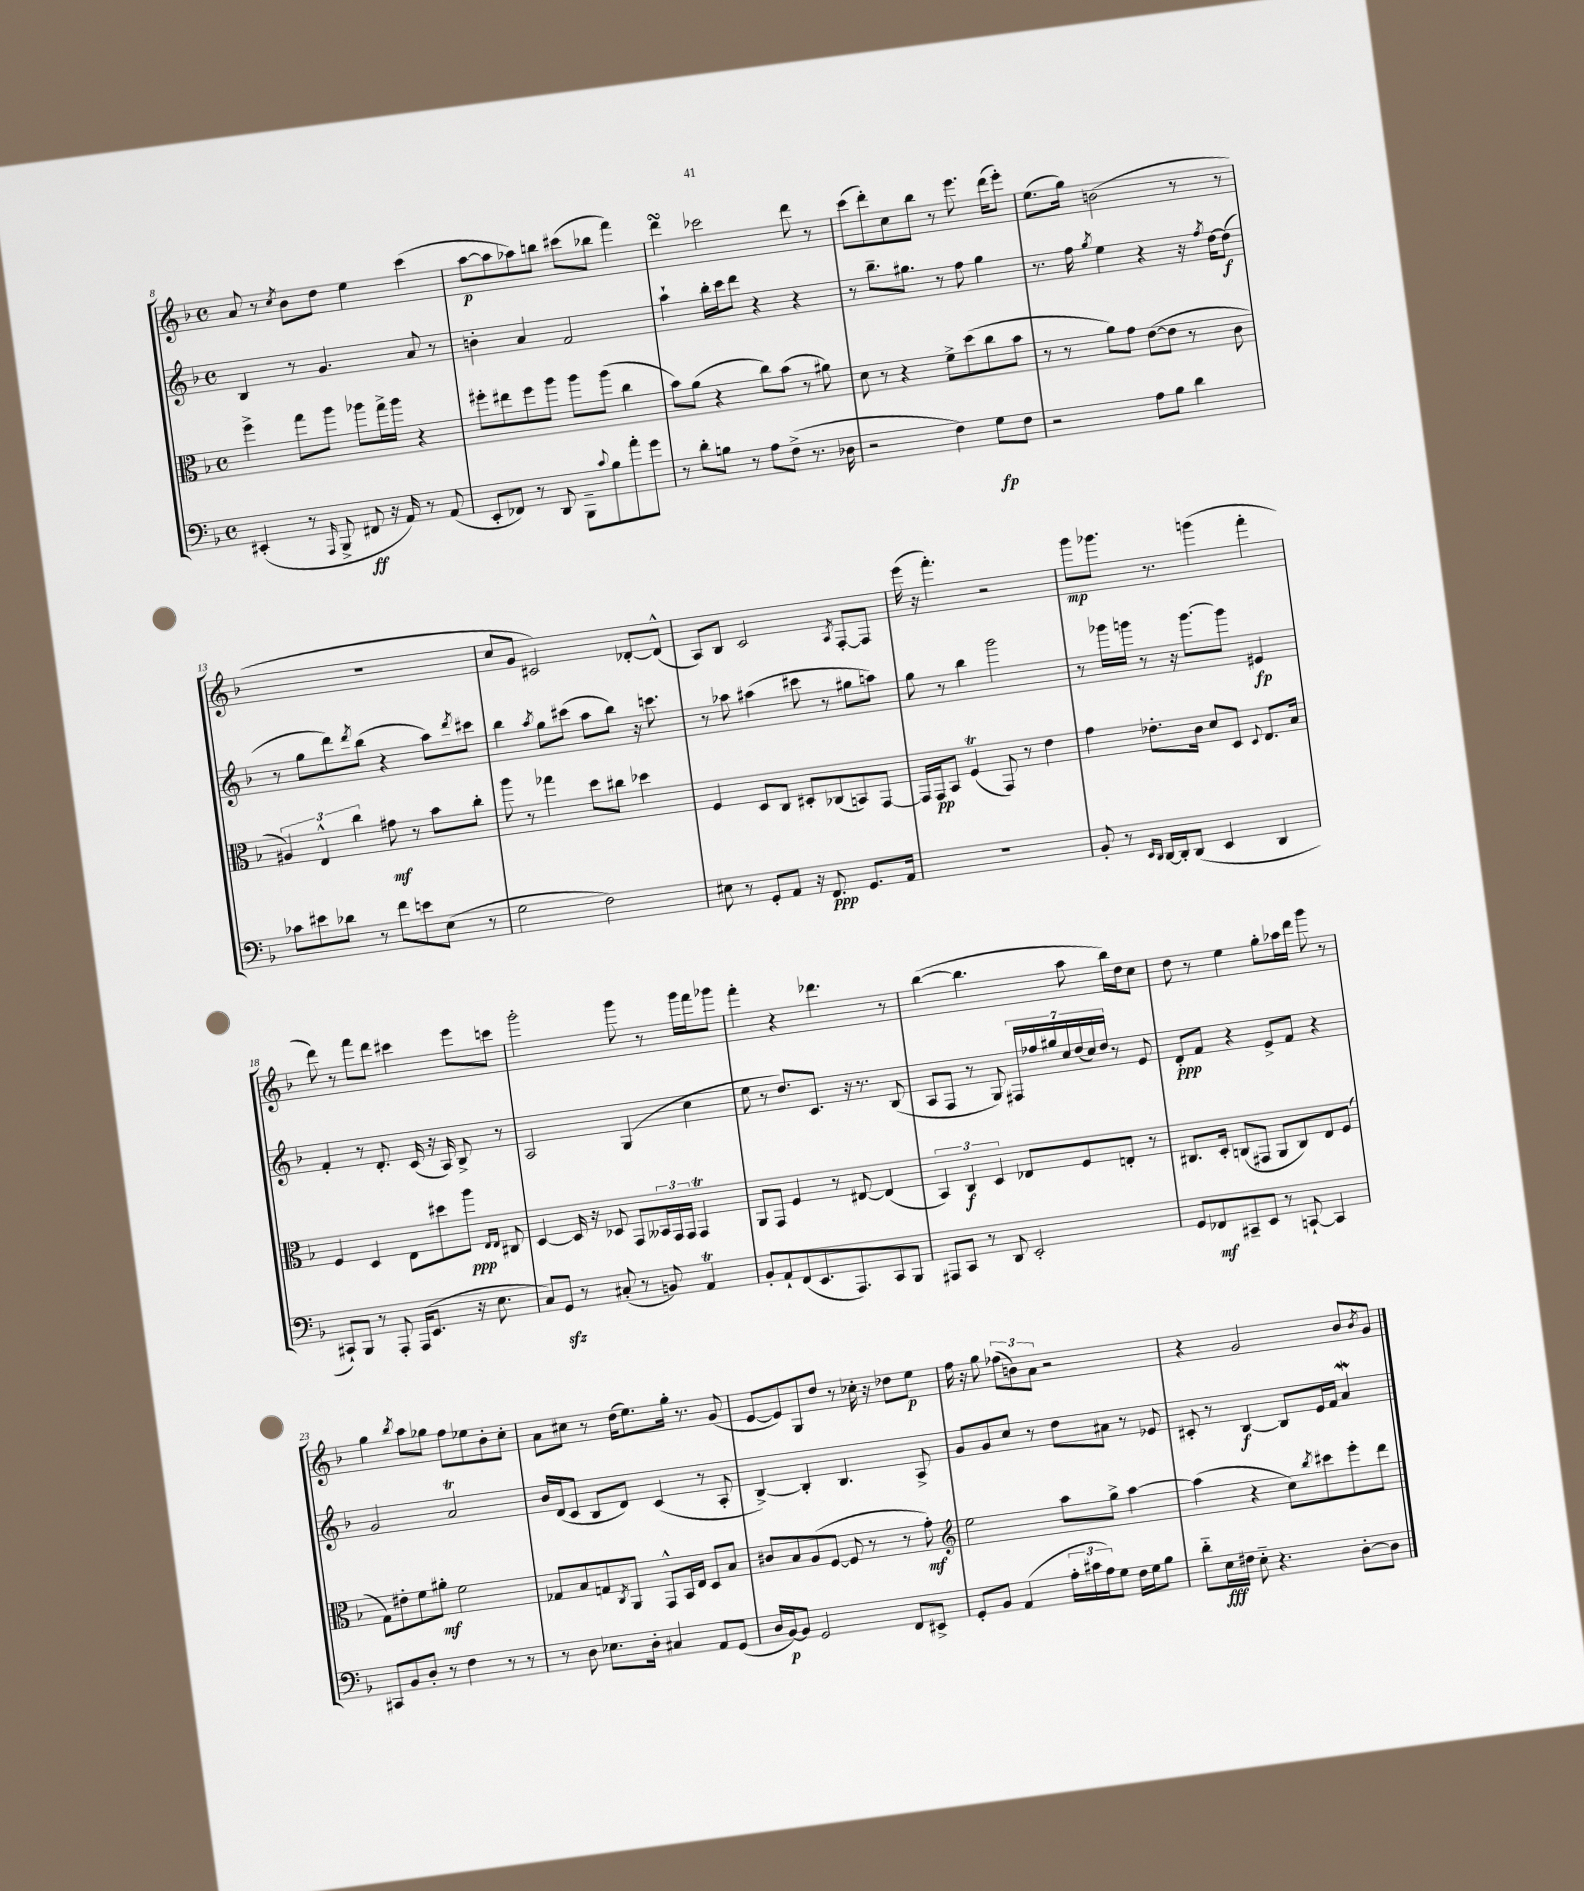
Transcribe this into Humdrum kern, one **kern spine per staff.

**kern	**dynam	**kern	**dynam	**kern	**dynam	**kern	**dynam
*part4	*part4	*part3	*part3	*part2	*part2	*part1	*part1
*staff4	*staff4	*staff3	*staff3	*staff2	*staff2	*staff1	*staff1
*clefF4	*	*clefC3	*	*clefG2	*	*clefG2	*
*k[b-]	*	*k[b-]	*	*k[b-]	*	*k[b-]	*
*M4/4	*	*M4/4	*	*M4/4	*	*M4/4	*
*met(c)	*	*met(c)	*	*met(c)	*	*met(c)	*
=8	=8	=8	=8	=8	=8	=8	=8
(4EE#X'/	.	4ff^\	.	4B-/	.	8a/	.
.	.	.	.	.	.	8r	.
.	.	.	.	.	.	8qcc/	.
8r	.	8gg\L	.	8r	.	8b-\L	.
16qqAAA/	.	.	.	.	.	.	.
8BBB-^/	.	8aa\J	.	4.g/	.	8dd\J	.
8FF#X/	ff	8aa-X\L	.	.	.	4ee\	.
16r	.	16gg^\L	.	.	.	.	.
16AA/)	.	16aa-\JJ	.	.	.	.	.
8r	.	4r	.	8a/	.	(4ccc\	.
(8AA/	.	.	.	8r	.	.	.
=9	=9	=9	=9	=9	=9	=9	=9
8EE'/L	.	8ff#X'\L	.	4bn'\	.	[8aa\L	p
8FF-X/J)	.	8ee#X\	.	.	.	8aa\]	.
8r	.	8ff#\	.	4a/	.	8aa-X\)	.
8DD/	.	8aa\J	.	.	.	8bbn\J	.
8BBB-~\L	.	8aa\L	.	2f/	.	(8ccc#X\L	.
8qqc/	.	.	.	.	.	.	.
8B-\	.	(8aa\J	.	.	.	8bb-X\J	.
8a'\	.	4cc\	.	.	.	4fff\)	.
8g\J	.	.	.	.	.	.	.
=10	=10	=10	=10	=10	=10	=10	=10
8r	.	8b-\L)	.	4aa`\	.	4dddsSSS\	.
8d'\L	.	(8a\J	.	.	.	.	.
8Bn\J	.	4r	.	16bb-'\LL	.	2ccc-X\	.
.	.	.	.	16ccc\J	.	.	.
8r	.	.	.	8ddd\J	.	.	.
8A\L	.	8cc\L)	.	4r	.	.	.
(8F^\J	.	(8b-\J	.	.	.	.	.
8.r	.	8r	.	4r	.	8ddd\	.
.	.	8a#X\)	.	.	.	8r	.
16D-X\	.	.	.	.	.	.	.
=11	=11	=11	=11	=11	=11	=11	=11
2r	.	8d\	.	8r	.	(8ccc\L	.
.	.	8r	.	8.bb-~\L	.	8ddd'\)	.
.	.	4r	.	.	.	8cc\	.
.	.	.	.	8.gg#X\J	.	.	.
.	.	.	.	.	.	8bb-\J	.
4F\)	.	8f^\L	.	8r	.	8r	.
.	.	(8dd\	.	8ff\	.	8.eee\	.
8G\L	fp	8cc\	.	4gg#\	.	.	.
.	.	.	.	.	.	(16ddd\KL	.
8F\J	.	8b-\J	.	.	.	8eee'\J)	.
=12	=12	=12	=12	=12	=12	=12	=12
2r	.	8r	.	8.r	.	(8.ee\L	.
.	.	8r	.	.	.	.	.
.	.	.	.	16ff\	.	16gg\Jk)	.
.	.	.	.	8qgg/	.	.	.
.	.	8a\L)	.	4ee\	.	(2bn\	.
.	.	8g\J	.	.	.	.	.
8A\L	.	([8e\L	.	4r	.	.	.
8B-\J	.	8e\J]	.	.	.	.	.
4d\	.	8r	.	16r	.	8r	.
.	.	.	.	8qff/	.	.	.
.	.	.	.	[16dd\KL	.	.	.
.	.	8c\	.	(8dd\J]	f	8r	.
!!LO:LB:g=z
=13	=13	=13	=13	=13	=13	=13	=13
8c-X\L	.	6A#X/)	.	8r	.	1r	.
8e#X\	.	.	.	8gg\L	.	.	.
.	.	6E^^/	.	.	.	.	.
8d-X\J	.	.	.	8ddd\)	.	.	.
.	.	6cc\	.	.	.	.	.
.	.	.	.	8qddd/	.	.	.
8r	.	.	.	(8bb-\J	.	.	.
8f\L	.	8g#X\	mf	4r	.	.	.
8en\	.	8r	.	.	.	.	.
(8E\J	.	8b-\L	.	8aa\L)	.	.	.
.	.	.	.	8qddd/	.	.	.
8r	.	8cc'\J	.	8ccc#X\J	.	.	.
=14	=14	=14	=14	=14	=14	=14	=14
2G\	.	8aa\	.	4bb-\	.	8cc/L	.
.	.	8r	.	.	.	8g/J	.
.	.	.	.	8qaa/	.	.	.
.	.	4gg-X\	.	8gg\L	.	2c#X/)	.
.	.	.	.	(8ccc#X\J	.	.	.
2F\)	.	8dd\L	.	8aa\L	.	.	.
.	.	8cc#X\J	.	8bb-\J)	.	.	.
.	.	4dd-X\	.	16r	.	[8d-X'/L	.
.	.	.	.	8.cccn\	.	.	.
.	.	.	.	.	.	(8d-^^/J]	.
=15	=15	=15	=15	=15	=15	=15	=15
8E#X\	.	4F/	.	8r	.	8A/L)	.
8r	.	.	.	8aa-X\	.	8B-/J	.
8GG'/L	.	8D/L	.	(4aa#X\	.	2c/	.
8AA/J	.	8C/J	.	.	.	.	.
16r	.	8D#X'/L	.	8ccc#X\	.	.	.
8.FF/	ppp	.	.	.	.	.	.
.	.	(8C-X/	.	8r	.	.	.
.	.	.	.	.	.	8qA/	.
8.GG/L	.	8BBn/)	.	8gg#X\L	.	[8F'/L	.
.	.	[8GG/J	.	8aan\J)	.	8F/J]	.
16AA/Jk	.	.	.	.	.	.	.
=16	=16	=16	=16	=16	=16	=16	=16
1r	.	16GG/LL]	.	8gg\	.	(16eee\	.
.	.	16GG/J	pp	.	.	16r	.
.	.	8BB-/J	.	8r	.	4.fff'\)	.
.	.	(4FT/	.	4bb-\	.	.	.
.	.	8GG/)	.	2ggg\	.	2r	.
.	.	8r	.	.	.	.	.
.	.	4e\	.	.	.	.	.
=17	=17	=17	=17	=17	=17	=17	=17
8BB-'/	.	4g\	.	8r	.	8ggg\L	mp
8r	.	.	.	16ggg-X\LL	.	8.ggg-X\J	.
.	.	.	.	16gggn\JJ	.	.	.
16qqEE/LL	.	.	.	.	.	.	.
16qqDD/JJ	.	.	.	.	.	.	.
[16DD/LL	.	8.e-X'\L	.	8r	.	.	.
16DD'/J]	.	.	.	.	.	8.r	.
(8DD/J	.	.	.	16r	.	.	.
.	.	16c\Jk	.	[8.ggg\L	.	.	.
4EE/	.	8d/L	.	.	.	(4gggn\	.
.	.	8D/J	.	8ggg\J]	.	.	.
.	.	8qqD/	.	.	.	.	.
4DD/	.	8.E/L	.	4e#X/	fp	4fff'\	.
.	.	16B-/Jk	.	.	.	.	.
!!LO:LB:g=z
=18	=18	=18	=18	=18	=18	=18	=18
8CC#X`/L)	.	4F/	.	4f'/	.	8ddd\)	.
8BBB-/J	.	.	.	.	.	8r	.
8r	.	4D/	.	8r	.	8fff\L	.
8AAA'/	.	.	.	8.d'/	.	8ddd\J	.
(16AAA/KL	.	8E\L	.	.	.	4ccc#X\	.
8.EE/J	.	.	.	(16c/	.	.	.
.	.	8dd#X\	.	16r	.	.	.
.	.	.	.	16A/)	.	.	.
16r	.	8aa\J	ppp	8B-^/	.	8eee\L	.
8.E\	.	.	.	.	.	.	.
.	.	16qqE/LL	.	.	.	.	.
.	.	16qqE/JJ	.	.	.	.	.
.	.	8C#X/	.	8r	.	8cccn\J	.
=19	=19	=19	=19	=19	=19	=19	=19
8C/L)	.	[4D/	.	2A/	.	2ggg'\	.
8GGzz/J	.	.	.	.	.	.	.
8r	.	16D/]	.	.	.	.	.
.	.	16r	.	.	.	.	.
(8C#X'/	.	8D-X/	.	.	.	.	.
8r	.	8GG/L	.	(4G/	.	8ggg\	.
8BBn/)	.	24BB--X/L	.	.	.	8r	.
.	.	24GG/	.	.	.	.	.
.	.	24GG/JJ	.	.	.	.	.
4AAt/	.	4GGT/	.	4cc\	.	16ggg\LL	.
.	.	.	.	.	.	16fff\J	.
.	.	.	.	.	.	8ggg-X\J	.
=20	=20	=20	=20	=20	=20	=20	=20
8BB-'/L	.	8AA/L	.	8ee\	.	4fff'\	.
8AA`/	.	8GG/J	.	8r	.	.	.
(8FF/	.	4F/	.	8.dd/L)	.	4r	.
8.EE/	.	.	.	.	.	.	.
.	.	.	.	8.c/J	.	.	.
.	.	8r	.	.	.	4.ddd-X\	.
8.AAA/)	.	.	.	.	.	.	.
.	.	[8E#X/	.	16r	.	.	.
.	.	.	.	8.r	.	.	.
8CC/	.	(4E#/]	.	.	.	.	.
8BBB-/J	.	.	.	(8B-/	.	8r	.
=21	=21	=21	=21	=21	=21	=21	=21
8AAA#X/L	.	6BB-/)	.	8A/L	.	([4bb-\	.
8CC/J	.	.	.	8F/J	.	.	.
.	.	6C/	f	.	.	.	.
8r	.	.	.	8r	.	4.bb-\]	.
.	.	6D/	.	.	.	.	.
8DD/	.	.	.	8G/)	.	.	.
2EE'/	.	8E-X/L	.	28F#X/LL	.	.	.
.	.	.	.	28ff-X/	.	.	.
.	.	.	.	28gg#X/	.	.	.
.	.	.	.	28cc/	.	.	.
.	.	8F/	.	.	.	8aa\	.
.	.	.	.	(28dd/	.	.	.
.	.	.	.	28cc/)	.	.	.
.	.	.	.	28dd/JJ	.	.	.
.	.	8En'/J	.	8r	.	16bb-\LL)	.
.	.	.	.	.	.	16dd\J	.
.	.	8r	.	8e/	.	8cc\J	.
=22	=22	=22	=22	=22	=22	=22	=22
8GG/L	.	8.C#X/L	.	8d'/L	ppp	8dd\	.
8FF-X/	mf	.	.	8f/J	.	8r	.
.	.	16D'/Jk	.	.	.	.	.
8CC#X~/	.	(8Cn/L	.	4r	.	4ee\	.
8EE/J	.	8GG#X/J	.	.	.	.	.
8r	.	8AA/L	.	8e^/L	.	8gg'\L	.
[8CCn`/	.	8C/)	.	8f/J	.	16aa-X\L	.
.	.	.	.	.	.	16ddd\JJ	.
4CC/]	.	8E/	.	4r	.	8ggg\	.
.	.	(8F/J	.	.	.	8r	.
!!LO:LB:g=z
=23	=23	=23	=23	=23	=23	=23	=23
8CC#X/L	.	8G\L)	.	2g/	.	4gg\	.
8BB-/	.	8e#X'\	.	.	.	.	.
.	.	.	.	.	.	8qbb-/	.
8D'/J	.	8f\	.	.	.	8aa\L	.
8r	.	8a#X'\J	mf	.	.	8gg-X\J	.
4F\	.	2f\	.	2at/	.	8ff\L	.
.	.	.	.	.	.	8ee-X\	.
8r	.	.	.	.	.	8b-'\	.
8r	.	.	.	.	.	8cc'\J	.
=24	=24	=24	=24	=24	=24	=24	=24
8r	.	8G-X/L	.	16b-/LL	.	8a\L	.
.	.	.	.	(16d/J	.	.	.
8D\	.	8B-/	.	8c/J	.	8cc#X\J	.
8.E-X\L	.	8Gn/	.	8B-/L	.	8r	.
.	.	8qC/	.	.	.	.	.
.	.	8AA/J	.	8d/J)	.	(16dd\KL	.
16D'\Jk	.	.	.	.	.	8.ee\)	.
4C#X/	.	8GG^^/L	.	(4c/	.	.	.
.	.	16BB-/L	.	.	.	16gg'\Jk	.
.	.	16E/JJ	.	.	.	8.r	.
8AA/L	.	8D/L	.	8r	.	.	.
(8GG/J	.	8B-/J	.	8A'/	.	(8g/	.
=25	=25	=25	=25	=25	=25	=25	=25
16D/LL	.	8c#X/L	.	[4B-^/)	.	[8e/L	.
[16BB-/J)	p	.	.	.	.	.	.
8BB-/J]	.	8B-/	.	.	.	8e/])	.
2GG/	.	(8A/	.	4B-'/]	.	8G/	.
.	.	[8F/J	.	.	.	8dd/J	.
.	.	8F/]	.	4.B-/	.	8r	.
.	.	8r	.	.	.	16cc-X'\	.
.	.	.	.	.	.	16r	.
8FF/L	.	8r	.	.	.	8dd-X\L	.
8EE#X^/J	.	8g'\)	mf	8A^/	.	8ee\J	p
=26	=26	=26	=26	=26	=26	=26	=26
*	*	*clefG2	*	*	*	*	*
8GG'/L	.	2ee\	.	8g/L	.	16ff\	.
.	.	.	.	.	.	16r	.
8BB-/J	.	.	.	8g/	.	8gg\	.
(4AA/	.	.	.	8cc/J	.	(12ff-X\L	.
.	.	.	.	.	.	12bn\)	.
.	.	.	.	8r	.	.	.
.	.	.	.	.	.	12a\J	.
24A'\LL	.	8aa\L	.	8dd\L	.	2r	.
24c#X\	.	.	.	.	.	.	.
24A\J)	.	.	.	.	.	.	.
8G\J	.	8gg^\J	.	8a#X\J	.	.	.
16F\LL	.	[4aa\	.	8r	.	.	.
16G\J	.	.	.	.	.	.	.
8B-\J	.	.	.	8e-X/	.	.	.
=27	=27	=27	=27	=27	=27	=27	=27
8d\L	.	(4aa\]	.	8c#X'/	.	4r	.
16E\L	fff	.	.	8r	.	.	.
16F#X\JJ	.	.	.	.	.	.	.
8E\	.	4r	.	[4B-/	f	2g/	.
4.r	.	.	.	.	.	.	.
.	.	8cc\L)	.	8B-/L]	.	.	.
.	.	8qbb-/	.	.	.	.	.
.	.	8ccc#X\	.	16e/L	.	.	.
.	.	.	.	16f/JJ	.	.	.
[8D'\L	.	8eee'\	.	4aW/	.	8b-/L	.
.	.	.	.	.	.	8qb-/	.
8D\J]	.	8ddd\J	.	.	.	8g/J	.
==	==	==	==	==	==	==	==
*-	*-	*-	*-	*-	*-	*-	*-
